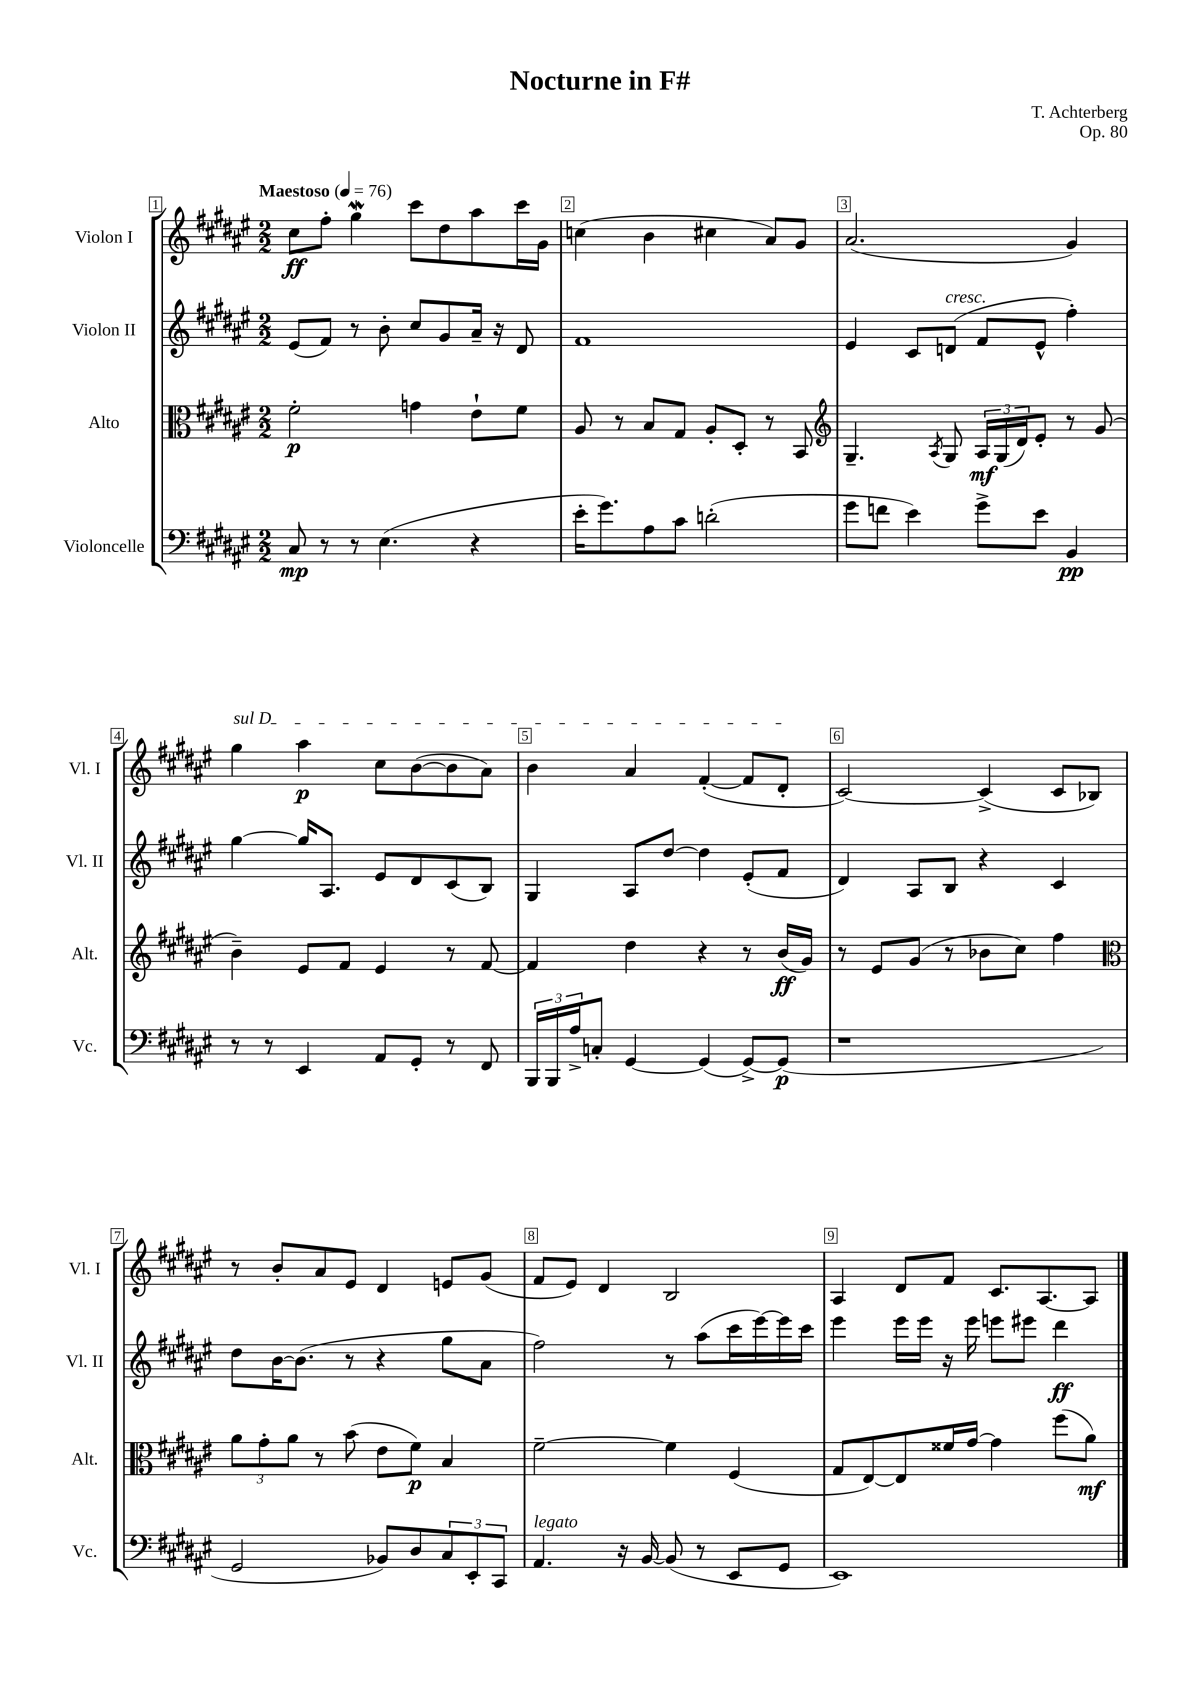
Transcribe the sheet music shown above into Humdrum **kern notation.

**kern	**dynam	**kern	**dynam	**kern	**dynam	**kern	**dynam
*part4	*part4	*part3	*part3	*part2	*part2	*part1	*part1
*staff4	*staff4	*staff3	*staff3	*staff2	*staff2	*staff1	*staff1
*I"Violoncelle	*	*I"Alto	*	*I"Violon II	*	*I"Violon I	*
*I'Vc.	*	*I'Alt.	*	*I'Vl. II	*	*I'Vl. I	*
*clefF4	*	*clefC3	*	*clefG2	*	*clefG2	*
*k[f#c#g#d#a#e#]	*	*k[f#c#g#d#a#e#]	*	*k[f#c#g#d#a#e#]	*	*k[f#c#g#d#a#e#]	*
*M2/2	*	*M2/2	*	*M2/2	*	*M2/2	*
*MM76	*	*MM76	*	*MM76	*	*MM76	*
=1	=1	=1	=1	=1	=1	=1	=1
!	!	!	!	!	!	!LO:TX:a:B:t=Maestoso	!
8C#/	mp	2f#'\	p	(8e#/L	.	8cc#\L	ff
8r	.	.	.	8f#/J)	.	8ff#'\J	.
8r	.	.	.	8r	.	4gg#W\	.
(4.E#\	.	.	.	8b'\	.	.	.
.	.	4gn\	.	8cc#/L	.	8ccc#\L	.
.	.	.	.	8g#/	.	8dd#\	.
4r	.	8e#`\L	.	16a#~/Jk	.	8aa#\	.
.	.	.	.	16r	.	.	.
.	.	8f#\J	.	8d#/	.	16ccc#\L	.
.	.	.	.	.	.	16g#\JJ	.
=2	=2	=2	=2	=2	=2	=2	=2
16e#'\KL	.	8A#/	.	1f#	.	(4ccn\	.
8.g#\)	.	.	.	.	.	.	.
.	.	8r	.	.	.	.	.
8A#\	.	8B/L	.	.	.	4b\	.
8c#\J	.	8G#/J	.	.	.	.	.
(2dn'\	.	8A#'/L	.	.	.	4cc#X\	.
.	.	8D#'/J	.	.	.	.	.
.	.	8r	.	.	.	8a#/L)	.
.	.	8BB/	.	.	.	8g#/J	.
=3	=3	=3	=3	=3	=3	=3	=3
*	*	*clefG2	*	*	*	*	*
8g#\L	.	4.G#~/	.	4e#/	.	(2.a#/	.
8fn\J	.	.	.	.	.	.	.
4e#\)	.	.	.	8c#/L	.	.	.
.	.	8qA#/	.	.	.	.	.
!	!	!	!	!LO:TX:a:i:t=cresc.	!	!	!
.	.	8G#/	.	(8dn/J	.	.	.
8g#^\L	.	24A#/LL	mf	8f#/L	.	.	.
.	.	(24G#/	.	.	.	.	.
.	.	24d#/J)	.	.	.	.	.
8e#\J	.	8e#'/J	.	8e#^^/J	.	.	.
4BB/	pp	8r	.	4ff#'\)	.	4g#/)	.
.	.	(8g#/	.	.	.	.	.
!!LO:LB:g=z
=4	=4	=4	=4	=4	=4	=4	=4
!	!	!	!	!	!	!LO:TX:a:i:t=sul D	!
8r	.	4b~\)	.	[4gg#\	.	4gg#\	.
8r	.	.	.	.	.	.	.
4EE#/	.	8e#/L	.	16gg#/KL]	.	4aa#\	p
.	.	.	.	8.A#/J	.	.	.
.	.	8f#/J	.	.	.	.	.
8AA#/L	.	4e#/	.	8e#/L	.	8cc#\L	.
8GG#'/J	.	.	.	8d#/	.	([8b\	.
8r	.	8r	.	(8c#/	.	8b\]	.
8FF#/	.	[8f#/	.	8B/J)	.	8a#\J)	.
=5	=5	=5	=5	=5	=5	=5	=5
24BBB/LL	.	4f#/]	.	4G#/	.	4b\	.
24BBB/	.	.	.	.	.	.	.
24A#^/J	.	.	.	.	.	.	.
8Cn'/J	.	.	.	.	.	.	.
[4GG#/	.	4dd#\	.	8A#/L	.	4a#/	.
.	.	.	.	[8dd#/J	.	.	.
(4GG#/]	.	4r	.	4dd#\]	.	([4f#'/	.
[8GG#^/L)	.	8r	.	(8e#'/L	.	8f#/L]	.
(8GG#/J]	p	(16b/LL	ff	8f#/J	.	8d#'/J	.
.	.	16g#/JJ)	.	.	.	.	.
=6	=6	=6	=6	=6	=6	=6	=6
1r	.	8r	.	4d#/)	.	[2c#/)	.
.	.	8e#/L	.	.	.	.	.
.	.	(8g#/J	.	8A#/L	.	.	.
.	.	8r	.	8B/J	.	.	.
.	.	8b-X\L	.	4r	.	(4c#^/]	.
.	.	8cc#\J)	.	.	.	.	.
.	.	4ff#\	.	4c#/	.	8c#/L	.
.	.	.	.	.	.	8B-X/J)	.
!!LO:LB:g=z
=7	=7	=7	=7	=7	=7	=7	=7
*	*	*clefC3	*	*	*	*	*
2GG#/	.	12a#\L	.	8dd#\L	.	8r	.
.	.	12g#'\	.	.	.	.	.
.	.	.	.	[16b\K	.	8b'/L	.
.	.	12a#\J	.	.	.	.	.
.	.	.	.	(8.b\J]	.	.	.
.	.	8r	.	.	.	8a#/	.
.	.	(8b\	.	8r	.	8e#/J	.
8BB-X/L)	.	8e#\L	.	4r	.	4d#/	.
8D#/	.	8f#\J)	p	.	.	.	.
12C#/	.	4B/	.	8gg#\L	.	8en/L	.
12EE#'/	.	.	.	.	.	.	.
.	.	.	.	8a#\J	.	(8g#/J	.
12CC#/J	.	.	.	.	.	.	.
=8	=8	=8	=8	=8	=8	=8	=8
!LO:TX:a:i:t=legato	!	!	!	!	!	!	!
4.AA#/	.	[2f#~\	.	2ff#\)	.	8f#/L	.
.	.	.	.	.	.	8e#/J)	.
.	.	.	.	.	.	4d#/	.
16r	.	.	.	.	.	.	.
[16BB/	.	.	.	.	.	.	.
(8BB/]	.	4f#\]	.	8r	.	2B/	.
8r	.	.	.	(8aa#\L	.	.	.
8EE#/L	.	(4F#/	.	16ccc#\L	.	.	.
.	.	.	.	[16eee#\)	.	.	.
8GG#/J	.	.	.	16eee#\]	.	.	.
.	.	.	.	16ccc#\JJ	.	.	.
=9	=9	=9	=9	=9	=9	=9	=9
1EE#)	.	8G#/L	.	4eee#\	.	4A#/	.
.	.	[8E#/)	.	.	.	.	.
.	.	8E#/]	.	16eee#\LL	.	8d#/L	.
.	.	.	.	16eee#\JJ	.	.	.
.	.	16f##X/L	.	16r	.	8f#/J	.
.	.	[16g#/JJ	.	16eee#\	.	.	.
.	.	4g#\]	.	8eeen\L	.	8.c#/L	.
.	.	.	.	8eee#X\J	.	.	.
.	.	.	.	.	.	[8.A#/	.
.	.	(8ff#\L	.	4ddd#\	ff	.	.
.	.	8a#\J)	mf	.	.	8A#/J]	.
==	==	==	==	==	==	==	==
*-	*-	*-	*-	*-	*-	*-	*-
